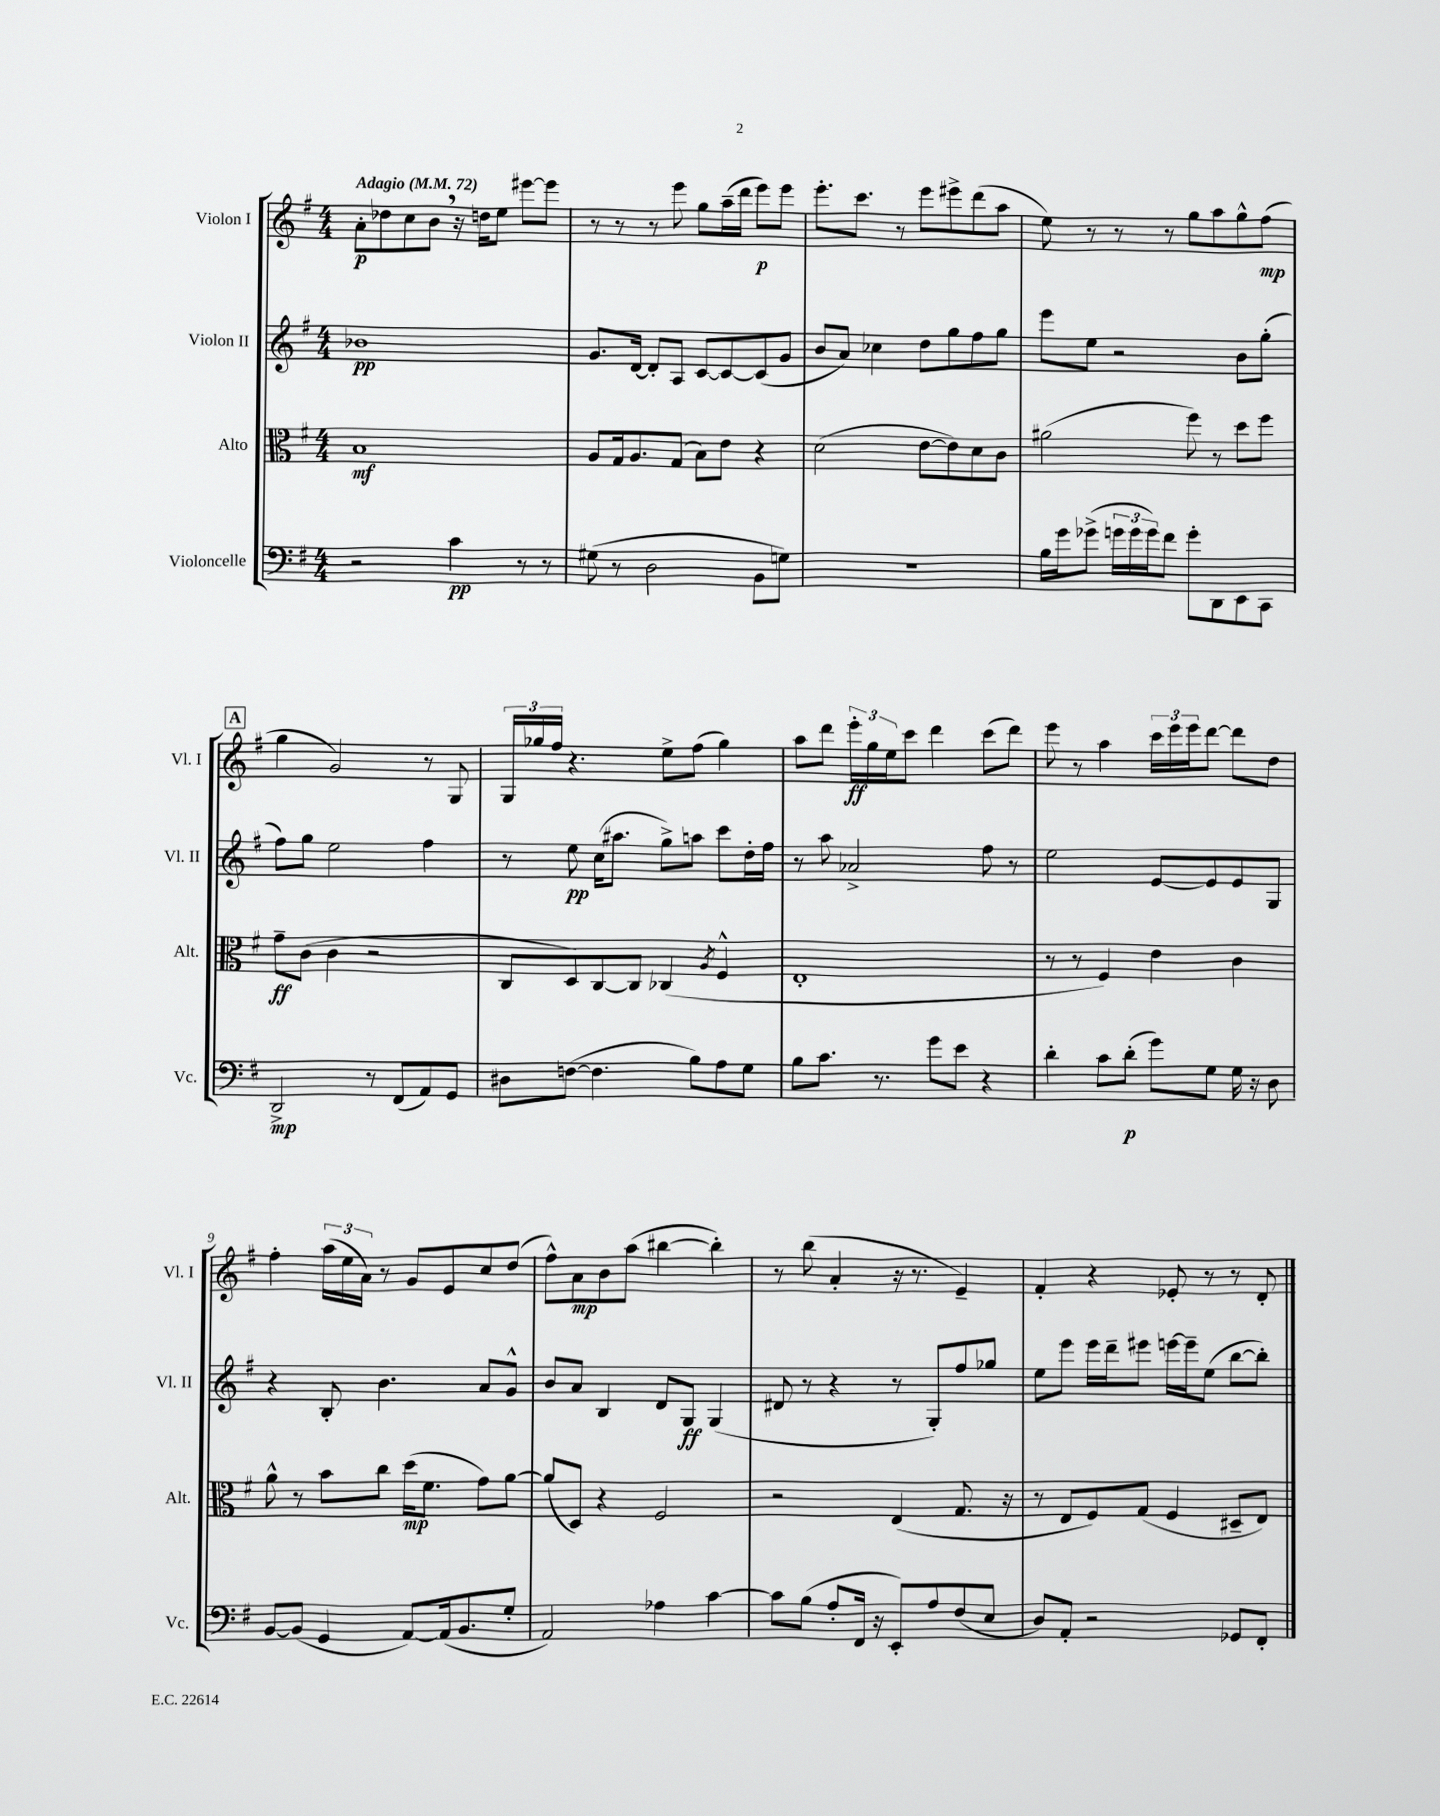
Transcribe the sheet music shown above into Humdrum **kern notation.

**kern	**kern	**kern	**kern
*staff4	*staff3	*staff2	*staff1
*clefF4	*clefC3	*clefG2	*clefG2
*k[f#]	*k[f#]	*k[f#]	*k[f#]
*M4/4	*M4/4	*M4/4	*M4/4
*MM72	*MM72	*MM72	*MM72
2r	1B	1b-	8a'\L
.	.	.	8dd-\
.	.	.	8cc\
.	.	.	8b\J
4c\	.	.	16r
.	.	.	16dd\LK
.	.	.	8ee\J
8r	.	.	[8eee#\L
8r	.	.	8eee#\]J
=	=	=	=
(8G#\	8A/L	8.g/L	8r
8r	16G/k	.	8r
.	8.A/	[16d/Jk	.
2D\	.	8d'/]L	8r
.	(8G/J	8A/J	8eee\
.	8B\L)	[8c/L	8gg\L
.	8e\J	8c/_	(16aa~\L
.	.	.	16ddd\JJ
8BB\L	4r	(8c/]	8eee\L)
8G\J)	.	8g/J	8eee\J
=	=	=	=
1r	(2d\	8b/L	8.eee'\L
.	.	8a/J)	.
.	.	.	8.ccc\J
.	.	4cc-\	.
.	.	.	8r
.	[8e\L	8dd\L	8eee\L
.	8e\])	8gg\	8eee#^\
.	8d\	8ff#\	(8ddd\
.	8c\J	8gg\J	8aa\J
=	=	=	=
16B\LL	(2a#\	8eee\L	8ee\)
16g\J	.	.	.
(8g-^\J	.	8ee\J	8r
24g\LL	.	2r	8r
24g\	.	.	.
24g\J)	.	.	.
8f#\J	.	.	8r
8g'\L	8ff#\)	.	8gg\L
8DD\	8r	.	8aa\
8EE\	8dd\L	8b\L	8gg^^\
8CC\J	8ff#\J	(8gg'\J	(8ff#\J
=	=	=	=
2DD^/	8g~\L	8ff#\L)	4gg\
.	(8c\J	8gg\J	.
.	4c\	2ee\	2g/)
8r	2r	.	.
(8FF#/L	.	.	.
8AA/)	.	4ff#\	8r
8GG/J	.	.	8G/
=	=	=	=
8D#\L	8C/L	8r	24G/LL
.	.	.	24gg-/
.	.	.	24ff#/JJ
([8F\J	8D/)	8ee\	4.r
4.F\]	[8C/	(16cc\LK	.
.	.	8.aa#\J	.
.	8C/]J	.	.
.	(4C-/	8gg^\L)	8ee^\L
8B\L)	.	8aa\J	(8ff#\J
.	8qA/	.	.
8A\	4F#^^/	8ccc\L	4gg-\)
8G\J	.	16dd'\L	.
.	.	16ff#\JJ	.
=	=	=	=
8B\L	1E'	8r	8aa\L
8.c\J	.	8aa\	8ddd\J
.	.	2a-^/	24eee'\LL
.	.	.	24gg\
8.r	.	.	.
.	.	.	24ee\J
.	.	.	8ccc\J
8g\L	.	.	4ddd\
8e\J	.	.	.
4r	.	8ff#\	(8ccc\L
.	.	8r	8ddd\J)
=	=	=	=
4d'\	8r	2ee\	8eee\
.	8r	.	8r
8c\L	4F#/)	.	4aa\
(8d'\J	.	.	.
8g\L)	4e\	[8e/L	24ccc\LL
.	.	.	24eee\
.	.	.	24eee\J
8G\J	.	8e/]	[8ddd\J
16G\	4c\	8e/	8ddd\]L
16r	.	.	.
8D\	.	8G/J	8dd\J
=	=	=	=
[8BB/L	8a^^\	4r	4ff#'\
(8BB/]J	8r	.	.
4GG/	8b\L	8B'/	(24aa\LL
.	.	.	24ee\
.	.	.	24a\JJ)
.	8cc\J	4.b\	8r
[8AA/L)	(16dd\LK	.	8g/L
.	8.f#\J	.	.
(16AA/]k	.	.	8e/
8.BB/	.	.	.
.	8g\L)	8a/L	8cc/
8G'/J	[8a\J	8g^^/J	(8dd/J
=	=	=	=
2AA/)	(8a/]L	8b/L	8ff#^^\L)
.	8D/J)	8a/J	8a\
.	4r	4B/	8b\
.	.	.	(8aa\J
4A-\	2F#/	8d/L	[4bb#\
.	.	8G/J	.
[4c\	.	(4G/	4bb#'\])
=	=	=	=
8c\]L	2r	8d#/	8r
(8B\J	.	8r	(8bb\
8A'/L	.	4r	4a'/
16FF#/Jk	.	.	.
16r	.	.	.
8EE'/L)	(4E/	8r	16r
.	.	.	8.r
8A/	.	8G'/L)	.
(8F#/	8.G/	8ff#/	4e~/)
8E/J	.	8gg-/J	.
.	16r	.	.
=	=	=	=
8D/L)	8r	8ee\L	4f#'/
8AA'/J	8E/L	8eee\J	.
2r	8F#/)	16eee\LL	4r
.	.	16ddd~\J	.
.	(8G/J	8eee#\J	.
.	4F#/	[16eee\LL	8e-'/
.	.	16eee~\]J	.
.	.	(8ee\J	8r
8GG-/L	8D#~/L	[8bb\L	8r
8FF#'/J	8E/J)	8bb'\]J)	8d'/
==	==	==	==
*-	*-	*-	*-
